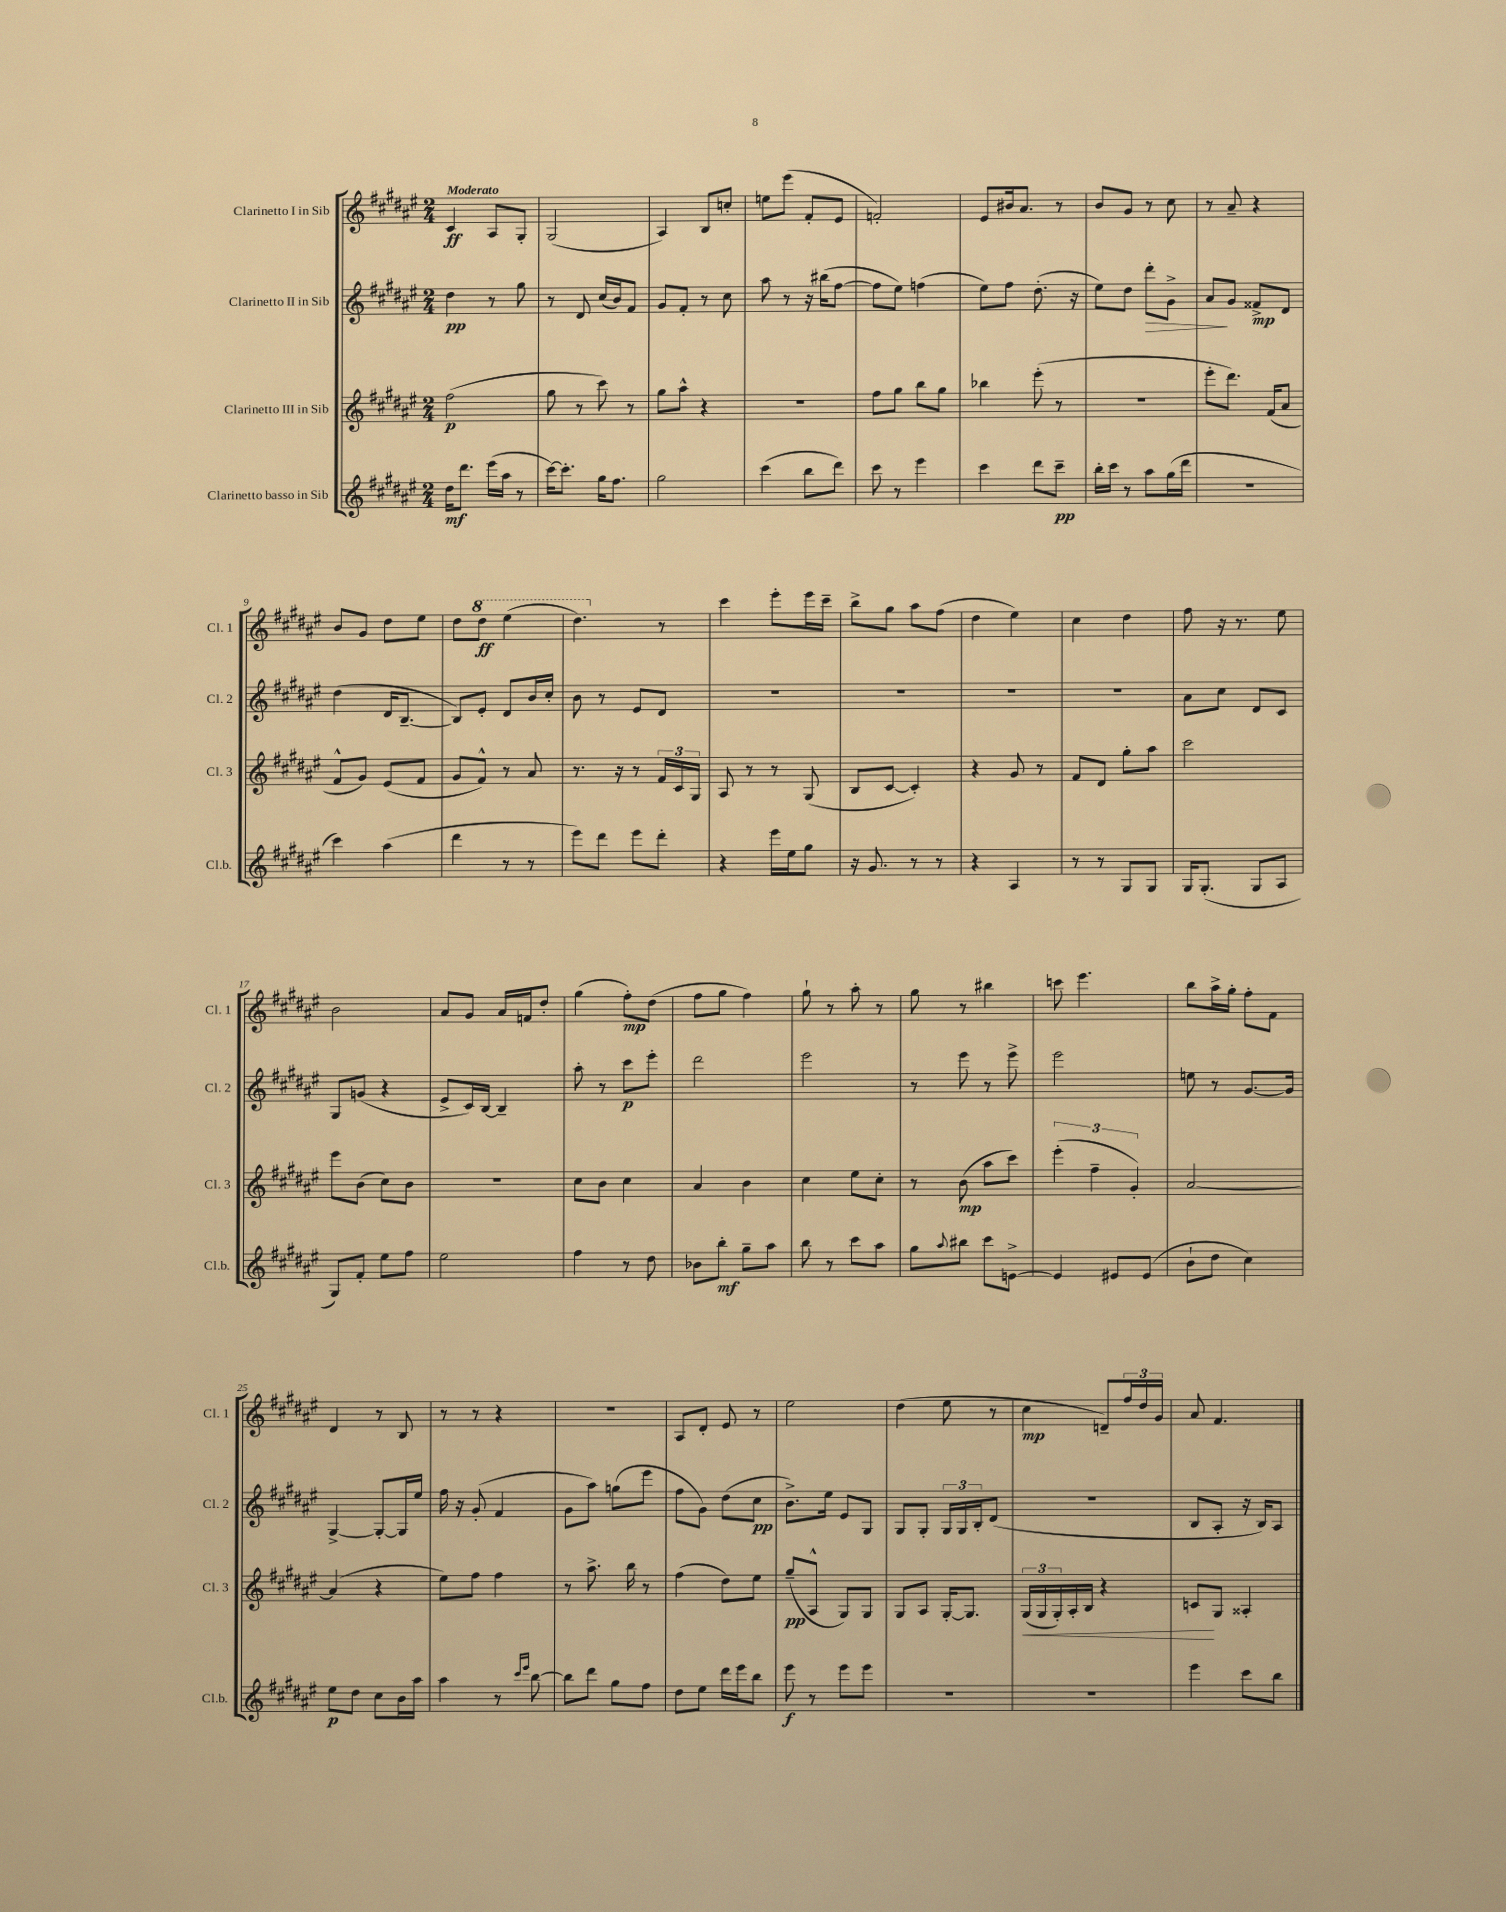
<<
\new StaffGroup <<
\new Staff = "s0" \with { instrumentName = "Clarinetto I in Sib" shortInstrumentName = "Cl. 1" } {
    \clef treble \key fis \major \numericTimeSignature \time 2/4 \tempo "Moderato"
    cis'4\ff ais8 gis8-. |
    gis2( |
    ais4) b8 c''8-. |
    e''8 eis'''8( fis'8-. eis'8 |
    f'2-.) |
    eis'8 bis'16 ais'8. r8 |
    b'8 gis'8 r8 cis''8 |
    r8 ais'8-- r4 |
    b'8 gis'8 dis''8 eis''8 |
    dis''8 \ottava #1 dis'''8\ff eis'''4( |
    dis'''4.) \ottava #0 r8 |
    cis'''4 eis'''8-. eis'''16 cis'''16-- |
    b''8-> gis''8 ais''8 fis''8( |
    dis''4 eis''4) |
    cis''4 dis''4 |
    fis''8 r16 r8. eis''8 |
    b'2 |
    ais'8 gis'8 ais'16 f'16 dis''8-. |
    gis''4( fis''8-.\mp) dis''8( |
    fis''8 gis''8 fis''4) |
    gis''8-! r8 ais''8-. r8 |
    gis''8 r8 bis''4 |
    c'''8 eis'''4. |
    b''8 ais''16-> gis''16-. fis''8-. fis'8 |
    dis'4 r8 b8 |
    r8 r8 r4 |
    R2 |
    ais8 dis'8-. eis'8 r8 |
    eis''2 |
    dis''4( eis''8 r8 |
    cis''4\mp d'8--) \tuplet 3/2 { fis''16 dis''16 gis'16 } |
    ais'8 fis'4. \bar "|." |
}
\new Staff = "s1" \with { instrumentName = "Clarinetto II in Sib" shortInstrumentName = "Cl. 2" } {
    \clef treble \key fis \major \numericTimeSignature \time 2/4
    dis''4\pp r8 gis''8 |
    r8 dis'8 cis''16( b'16) fis'8 |
    gis'8 fis'8-. r8 cis''8 |
    ais''8 r8 r16 bis''16( fis''8~ |
    fis''8 eis''8) f''4( |
    eis''8) fis''8 dis''8.-.( r16 |
    eis''8) dis''8 dis'''8-.\> gis'8-> |
    ais'8\! gis'8 fisis'8->\mp dis'8 |
    dis''4( dis'16 b8.~-- |
    b8) eis'8-. dis'8 b'16 cis''16-. |
    b'8 r8 eis'8 dis'8 |
    R2 |
    R2 |
    R2 |
    R2 |
    ais'8 cis''8 dis'8 cis'8 |
    gis8 g'8( r4 |
    eis'8-> cis'16) b16~ b4-- |
    ais''8-. r8 cis'''8\p eis'''8-. |
    dis'''2 |
    eis'''2 |
    r8 eis'''8 r8 eis'''8-> |
    eis'''2 |
    e''8 r8 gis'8.~ gis'16 |
    gis4~-> gis8~-. gis16 eis''16 |
    fis''16 r16 gis'8-.( fis'4 |
    gis'8 ais''8) g''8( eis'''8 |
    fis''8 gis'8) dis''8( cis''8\pp |
    b'8.->) eis''16 eis'8 gis8 |
    gis8 gis8-. \tuplet 3/2 { gis16 gis16 b16-. } dis'8( |
    R2 |
    b8 ais8-. r16 b16) ais8 \bar "|." |
}
\new Staff = "s2" \with { instrumentName = "Clarinetto III in Sib" shortInstrumentName = "Cl. 3" } {
    \clef treble \key fis \major \numericTimeSignature \time 2/4
    fis''2\p( |
    gis''8 r8 cis'''8) r8 |
    gis''8 ais''8-^ r4 |
    r2 |
    fis''8 gis''8 b''8 gis''8 |
    bes''4 eis'''8-.( r8 |
    R2 |
    eis'''8-. dis'''8.) fis'16( ais'8 |
    fis'8-^ gis'8) eis'8( fis'8 |
    gis'8 fis'8-^) r8 ais'8 |
    r8. r16 r8 \tuplet 3/2 { fis'16 cis'16 gis16 } |
    ais8 r8 r8 gis8( |
    b8 cis'8~ cis'4-.) |
    r4 gis'8 r8 |
    fis'8 dis'8 gis''8-. ais''8 |
    cis'''2 |
    eis'''8 b'8( cis''8) b'8 |
    R2 |
    cis''8 b'8 cis''4 |
    ais'4 b'4 |
    cis''4 eis''8 cis''8-. |
    r8 b'8\mp( ais''8 cis'''8) |
    \tuplet 3/2 { eis'''4-.( fis''4-- gis'4-.) } |
    ais'2~ |
    ais'4( r4 |
    eis''8) fis''8 fis''4 |
    r8 ais''8.-> b''16 r8 |
    fis''4( dis''8) eis''8 |
    gis''8--\pp( ais8-^ gis8) gis8 |
    gis8 ais8 gis16~-. gis8. |
    \tuplet 3/2 { gis16\<( gis16 gis16-.) } ais16-. b16 r4 |
    c'8\! gis8 aisis4-. \bar "|." |
}
\new Staff = "s3" \with { instrumentName = "Clarinetto basso in Sib" shortInstrumentName = "Cl.b." } {
    \clef treble \key fis \major \numericTimeSignature \time 2/4
    dis''16\mf dis'''8. eis'''16( ais''16 r8 |
    cis'''16~) cis'''8.-. gis''16 fis''8. |
    gis''2 |
    cis'''4( b''8 dis'''8) |
    cis'''8 r8 eis'''4 |
    cis'''4 dis'''8 cis'''8--\pp |
    b''16-. cis'''16 r8 ais''8 gis''16( dis'''16 |
    R2 |
    cis'''4) ais''4( |
    dis'''4 r8 r8 |
    eis'''8) dis'''8 eis'''8 dis'''8-. |
    r4 eis'''16 eis''16 gis''8 |
    r16 gis'8. r8 r8 |
    r4 ais4 |
    r8 r8 gis8 gis8 |
    gis16 gis8.-.( gis8 ais8 |
    gis8) fis'8-. eis''8 fis''8 |
    eis''2 |
    fis''4 r8 dis''8 |
    bes'8 b''8-.\mf gis''8-- ais''8 |
    b''8 r8 cis'''8 ais''8 |
    gis''8 \appoggiatura { ais''8 } bis''8 cis'''8 e'8~-> |
    e'4 eis'8 eis'8( |
    b'8-! dis''8 cis''4) |
    eis''8\p dis''8 cis''8 b'16 ais''16 |
    ais''4 r8 \grace { cis'''16 eis'''16 } b''8~ |
    b''8 dis'''8 gis''8 fis''8 |
    dis''8 eis''8 dis'''16 eis'''16 b''8 |
    eis'''8\f r8 eis'''8 eis'''8 |
    R2 |
    R2 |
    eis'''4 cis'''8 b''8 \bar "|." |
}
>>
>>
